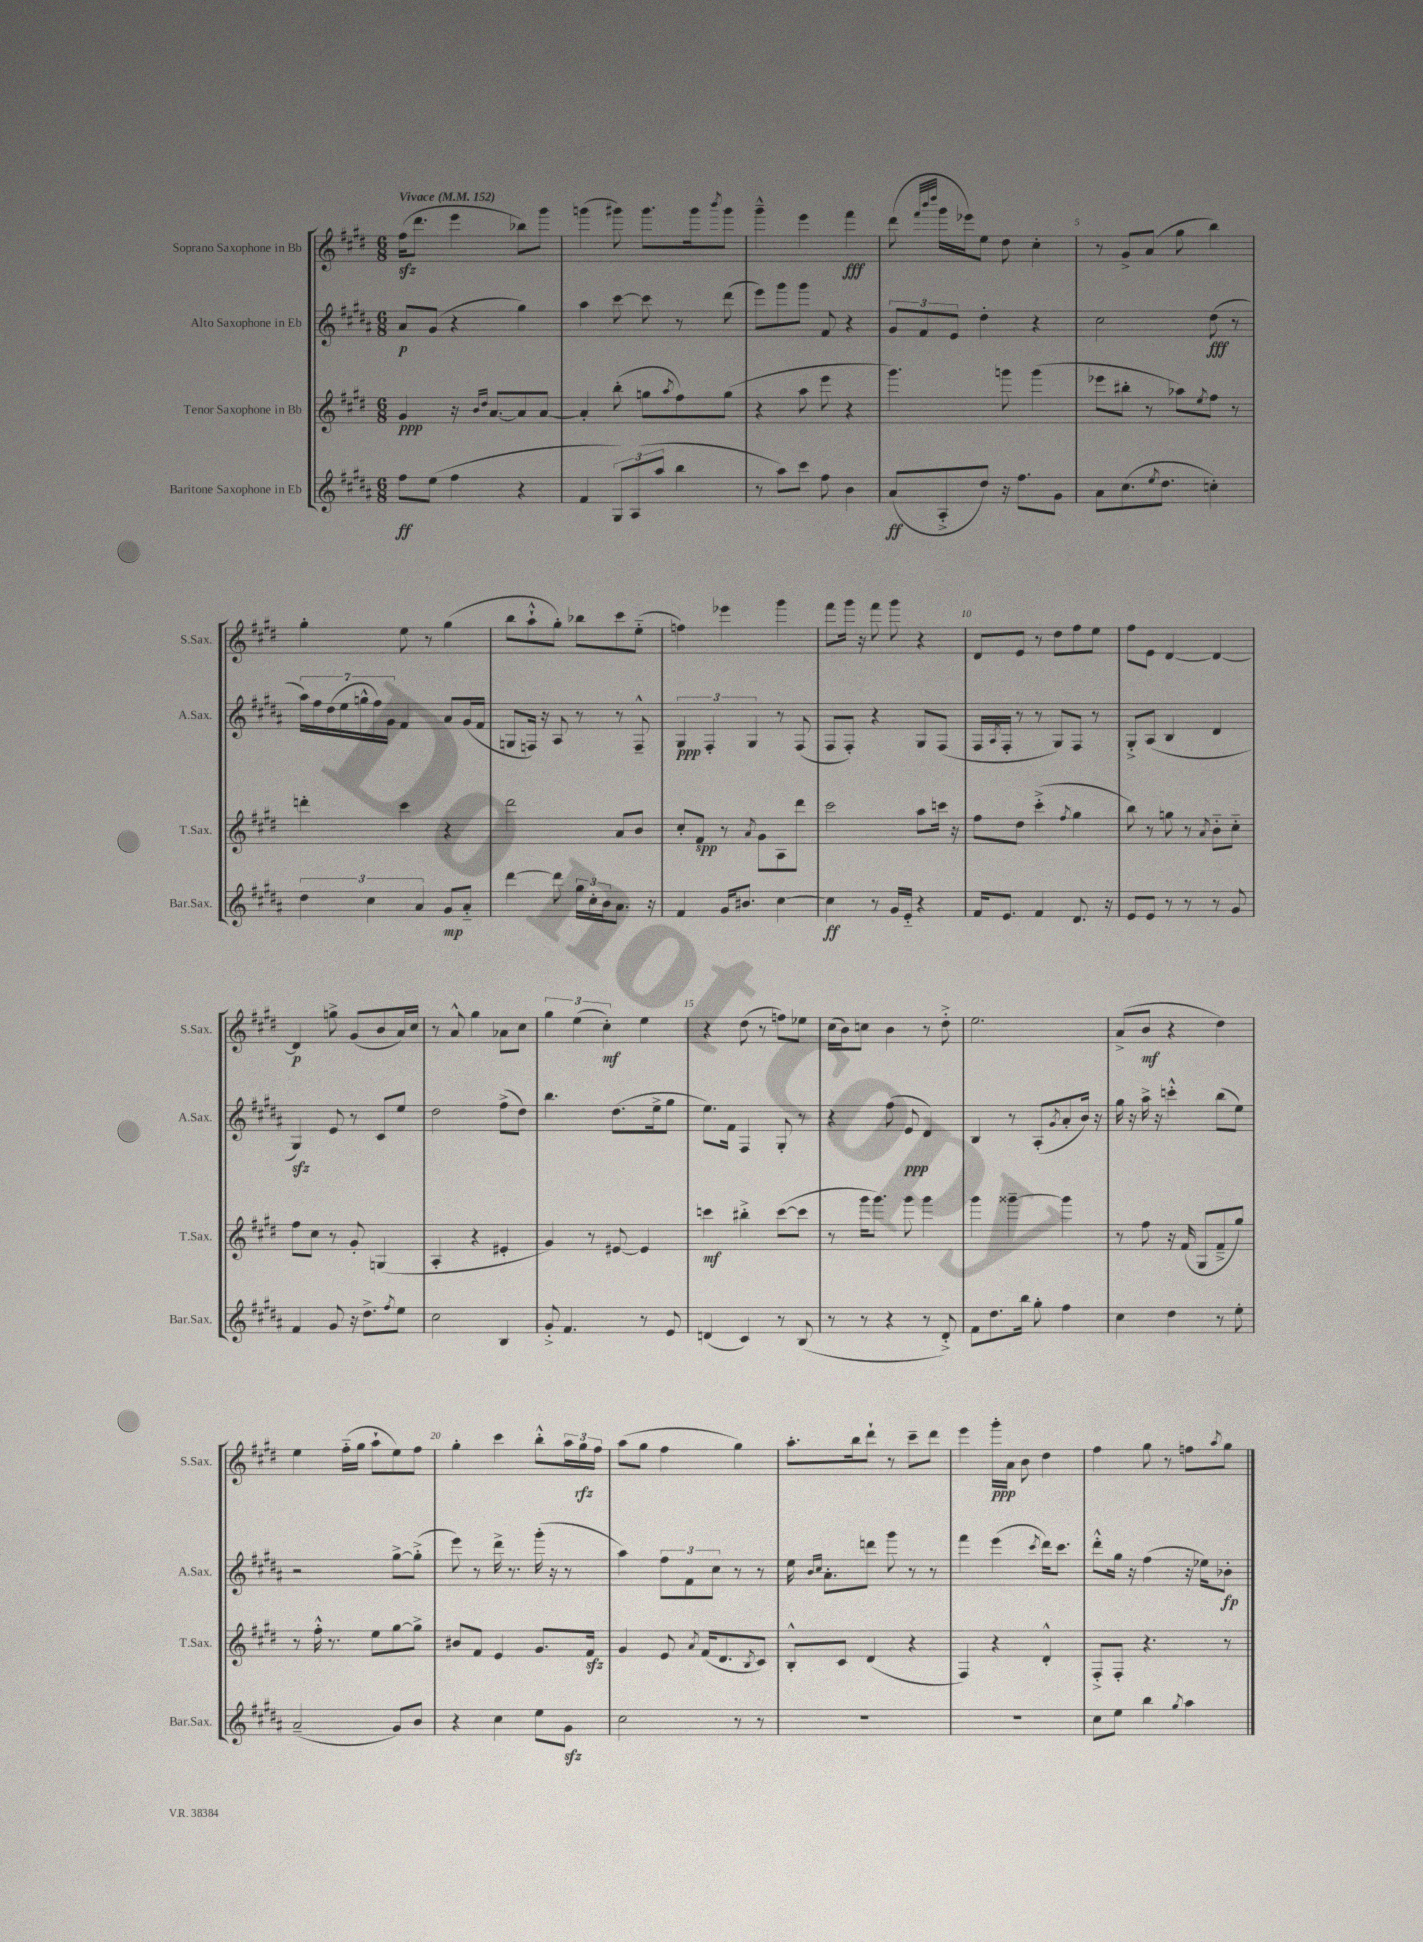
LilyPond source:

<<
\new StaffGroup <<
\new Staff = "s0" \with { instrumentName = "Soprano Saxophone in Bb" shortInstrumentName = "S.Sax." } {
    \clef treble \key e \major \numericTimeSignature \time 6/8 \tempo "Vivace" 4 = 152
    fis''16\sfz( dis'''8. e'''4 bes''8) gis'''8 |
    g'''4( gis'''8) gis'''8. gis'''16 \acciaccatura { b'''8 } gis'''8 |
    gis'''4---^ e'''4 fis'''4\fff |
    dis'''8( \grace { fis'''32 b'''32 dis''''32 } gis'''16 ees'''16) e''8 dis''8 cis''4-. |
    r8 gis'8-> a'8( gis''8 b''4) |
    gis''4-. e''8 r8 gis''4( |
    b''8 a''8-!-^ gis''8-.) bes''8 cis'''8 e''8-_( |
    f''4) ees'''4 gis'''4 |
    fis'''8 gis'''16 r16 fis'''8 gis'''8 r4 |
    dis'8 e'8 r8 dis''8 fis''8 e''8 |
    fis''8 e'8 dis'4~ dis'4~ |
    dis'4\p g''8-> gis'8( b'8 a'16) cis''16 |
    r8 a'8-^ gis''4 aes'8 cis''8 |
    \tuplet 3/2 { gis''4 e''4( cis''4-.\mf) } e''4 |
    r4 dis''8( r8 f''8) ees''8 |
    cis''16( b'16) c''8 b'4 r8 dis''8-.-> |
    e''2. |
    a'8->( b'8\mf r4 dis''4) |
    e''4 fis''16-_( gis''16 a''8-! e''8) fis''8 |
    gis''4-. cis'''4 b''8-.-^ \tuplet 3/2 { a''16 gis''16\rfz fis''16 } |
    a''8( gis''8 fis''4 gis''4) |
    a''8.-. b''16 dis'''8-! r8 cis'''8-- dis'''8 |
    e'''4 gis'''16-.\ppp a'16 b'8 dis''4 |
    fis''4 gis''8 r8 f''8 \acciaccatura { a''8 } gis''8 \bar "|." |
}
\new Staff = "s1" \with { instrumentName = "Alto Saxophone in Eb" shortInstrumentName = "A.Sax." } {
    \clef treble \key b \major \numericTimeSignature \time 6/8
    ais'8\p gis'8( r4 gis''4) |
    ais''4 cis'''8~ cis'''8 r8 dis'''8( |
    e'''8) gis'''8 gis'''8 fis'8 r4 |
    \tuplet 3/2 { gis'8 fis'8 e'8 } dis''4-. r4 |
    cis''2 dis''8\fff( r8 |
    \tuplet 7/4 { ais''16) fis''16 dis''16( e''16 g''16-^ fis''16) gis'16 } fis'4 ais'8 gis'16( fis'16 |
    g8 f16) r16 ais8 r8 r8 f8---^ |
    \tuplet 3/2 { gis4\ppp fis4-. gis4 } r8 fis8( |
    fis8 fis8-.) r4 gis8 fis8( |
    fis16 \acciaccatura { ais8 } fis16-. r8 r8 gis8) fis8 r8 |
    gis8-.-> ais8( b4 dis'4 |
    gis4\sfz) e'8 r8 cis'8 e''8 |
    dis''2 fis''8->( dis''8) |
    b''4. dis''8.( e''16-> gis''8 |
    e''8.) fis'16 fis4 gis8-. r8 |
    r4 fis''8( e'8\ppp dis'4) |
    b4 r8 ais8-.( \acciaccatura { gis'8 } ais'8-. b'16) r16 |
    gis''16 r16 ais''16-> r16 c'''4-.-^ b''8( e''8) |
    r2 gis''8~-> gis''8-.->( |
    e'''8) r8 dis'''16-> r8. gis'''16-.( r16 r8 |
    ais''4) \tuplet 3/2 { fis''8 fis'8 cis''8 } r8 r8 |
    e''16 \grace { b'16 cis''16 } ais'8.-. d'''8 gis'''8 r8 r8 |
    fis'''4 e'''4( \acciaccatura { cis'''8 } dis'''16) cis'''8. |
    dis'''8-.-^ gis''16 r16 fis''4( r16 ees''16) bes'8-.\fp \bar "|." |
}
\new Staff = "s2" \with { instrumentName = "Tenor Saxophone in Bb" shortInstrumentName = "T.Sax." } {
    \clef treble \key e \major \numericTimeSignature \time 6/8
    gis'4\ppp r16 \grace { b'16 dis''16 } a'8.~ a'8 a'8~ |
    a'4-. b''8-.( g''8 \acciaccatura { a''8 } fis''8) g''8( |
    r4 a''8 e'''8 r4 |
    gis'''4.) g'''8 g'''4( |
    ees'''8 bis''8-. r8 aes''8) \acciaccatura { e''8 } fis''8 r8 |
    d'''4-. cis'''4 r4 |
    dis'''2 a'8 b'8 |
    cis''8-. fis'8\spp r8 \acciaccatura { a'8 } gis'8 a8 dis'''8 |
    cis'''2 a''8 c'''16 r16 |
    fis''8 dis''8 cis'''4-.->( \acciaccatura { fis''8 } gis''4 |
    b''8) r8 g''8 r8 \acciaccatura { a'8 } b'8-_ cis''8-_ |
    fis''8 cis''8 r8 gis'8-. g4( |
    a4-. r4 eis'4-. |
    gis'4) r8 eis'8~ eis'4 |
    c'''4\mf bis''4-.-> c'''8~( c'''8 |
    r8 gis'''16 gis'''8.) gis'''8 gis'''4 |
    gis'''4 gisis'''4~-- gisis'''4 |
    r8 fis''8 r16 fis'16( gis8 fis'8---> gis''8) |
    r8 fis''16-.-^ r8. e''8 gis''8~ gis''8-> |
    bis'8 fis'8 e'4 gis'8. fis'16\sfz |
    gis'4 e'8 \acciaccatura { a'8 } fis'16( dis'8. \acciaccatura { b8 } cis'8) |
    b8-.-^ cis'8 dis'4( r4 |
    fis4) r4 dis'4-.-^ |
    fis8-.-> fis8-. r4. r8 \bar "|." |
}
\new Staff = "s3" \with { instrumentName = "Baritone Saxophone in Eb" shortInstrumentName = "Bar.Sax." } {
    \clef treble \key b \major \numericTimeSignature \time 6/8
    fis''8\ff e''8( fis''4 r4 |
    fis'4 \tuplet 3/2 { gis8) ais8( ais''8 } b''4 |
    r8 ais''8) cis'''8 fis''8 b'4 |
    ais'8\ff( ais8-.-> dis''8) r16 fis''8. gis'8 |
    ais'8 cis''8.( \acciaccatura { e''8 } dis''8. c''4-.) |
    \tuplet 3/2 { dis''4 cis''4 ais'4 } gis'8\mp ais'8-_ |
    dis'''4~ dis'''8 \tuplet 3/2 { gis''16 cis''16-. b'16 } ais'8. r16 |
    fis'4 gis'16 bis'8. cis''4~ |
    cis''4\ff r8 gis'16 e'16-_ r4 |
    fis'16 e'8. fis'4 dis'8. r16 |
    e'8 e'8 r8 r8 r8 gis'8 |
    fis'4 gis'8 r16 dis''8.-> \acciaccatura { fis''8 } e''8 |
    cis''2 b4 |
    gis'8-.-> fis'4. r8 e'8 |
    d'4( cis'4) r8 b8( |
    r8 r8 r4 r8 dis'8-.->) |
    fis'8 dis''8. b''16 gis''8-. fis''4 |
    cis''4 dis''4 r8 e''8-. |
    ais'2--( gis'8) b'8 |
    r4 cis''4 e''8 gis'8\sfz |
    cis''2 r8 r8 |
    R2. |
    R2. |
    cis''8 e''8 b''4 \acciaccatura { gis''8 } ais''4 \bar "|." |
}
>>
>>
\layout { \context { \Score \override BarNumber.break-visibility = ##(#f #t #t) barNumberVisibility = #(every-nth-bar-number-visible 5) } }
